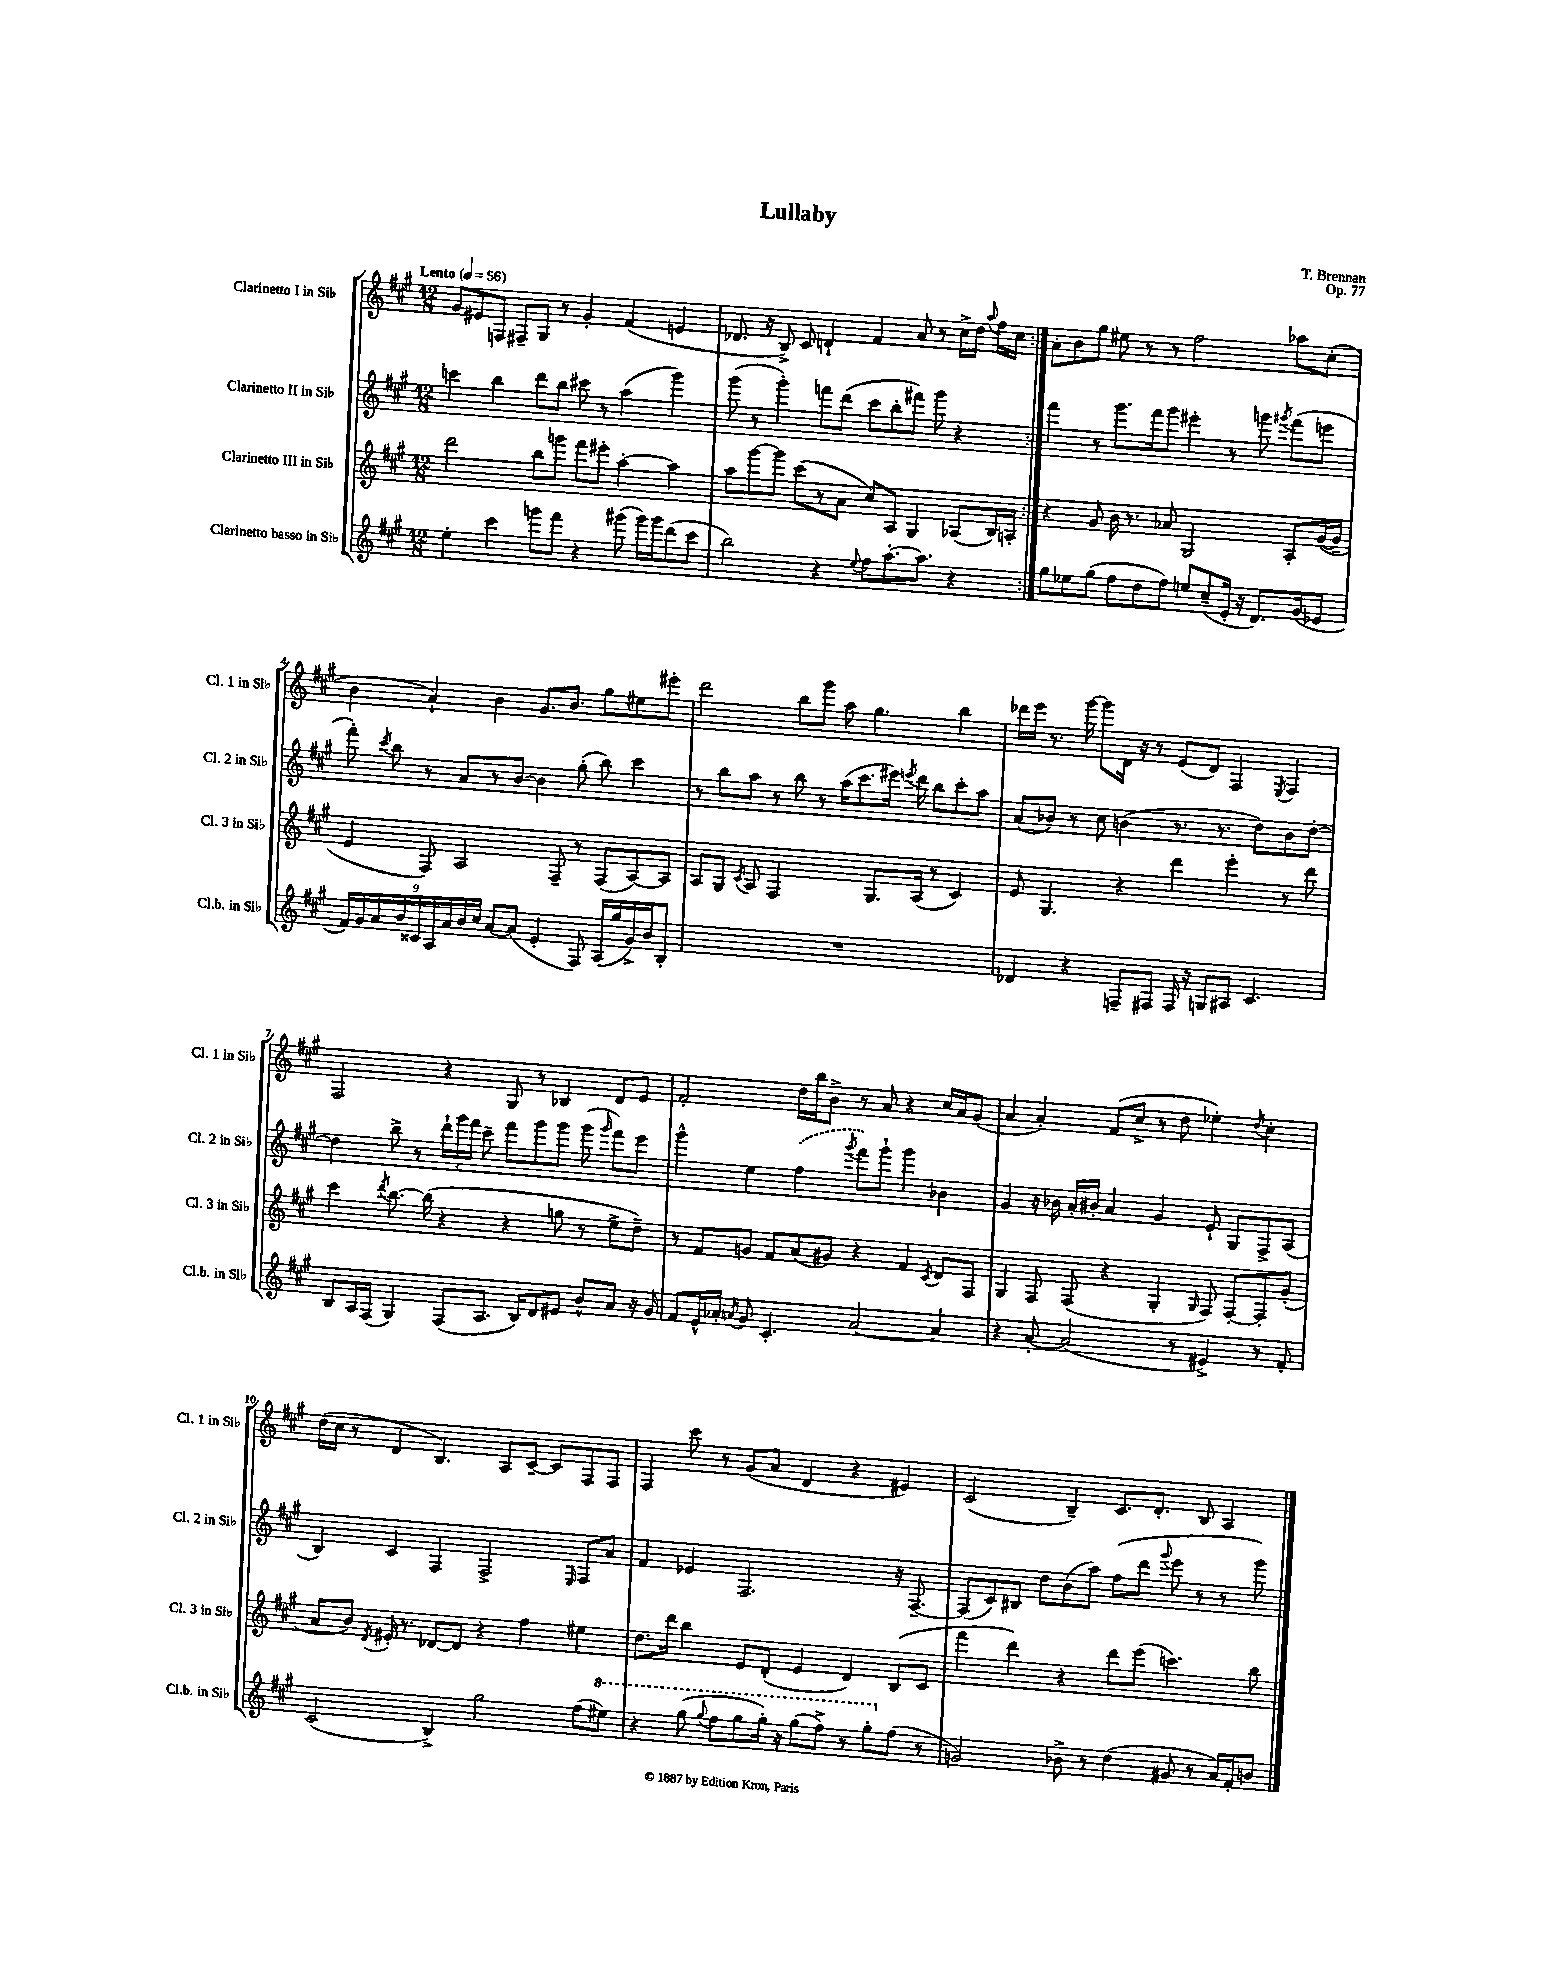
\header { title = "Lullaby" composer = "T. Brennan" opus = "Op. 77" }
<<
\new StaffGroup <<
\new Staff = "s0" \with { instrumentName = "Clarinetto I in Sib" shortInstrumentName = "Cl. 1 in Sib" } {
    \clef treble \key a \major \numericTimeSignature \time 12/8 \tempo "Lento" 4 = 56
    \autoBeamOff \repeat volta 2 { gis'8[ eis'8 f8] fis8[-- gis8] r8 gis'4-. fis'4( e'4 |
    des'8. r16 b8->) cis'8 d'4-! fis'4 a'8 r8 cis''16[-> d''16] \appoggiatura { a''8 } fis''16[ cis''16] | }
    a'8[-. b'8 gis''8] eis''8 r8 r8 fis''2 aes''8[ cis''8]-.( |
    b'4 a'4-!) b'4 gis'8.[ b'8.] gis''8[ eis''8 eis'''8]-. |
    d'''2 b''8[ gis'''8] a''8 gis''4. b''4 |
    des'''16[ e'''16] r8. gis'''16~ gis'''8[ d'16] r16 r8 e'8[( d'8]) fis4 \acciaccatura { e8 } fis4 |
    fis2 r4 gis8 r8 bes4 d'8[ e'8] |
    fis'2-. d''16[ b''16 b'8]-> r8 a'8 r4 cis''16[ a'16 gis'8]( |
    a'4 a'4-.) fis'8[( cis''8]-> r8 d''8 ees''4-.) \acciaccatura { d''8 } cis''4-. |
    d''16[( cis''16] r8 d'4 b4.) a8[ cis'8]~-- cis'8[ fis8 fis8] |
    fis4 cis'''8 r8 gis'8[( a'8] d'4 r4 eis'4) |
    cis'2( b4--) cis'8.[ d'8.]-. b8 a4 \bar "|." |
}
\new Staff = "s1" \with { instrumentName = "Clarinetto II in Sib" shortInstrumentName = "Cl. 2 in Sib" } {
    \clef treble \key a \major \numericTimeSignature \time 12/8
    \autoBeamOff \repeat volta 2 { c'''4 b''4 d'''8[ b''8] cis'''8 r8 a''4( gis'''4) |
    gis'''8( r8 gis'''4-.) f'''8[ d'''8]( cis'''8[ b''8-. fis'''8]) gis'''8 r4 | }
    fis'''4 r8 gis'''8.[ fis'''16 gis'''8] eis'''4-. r8 g'''8 \acciaccatura { gis'''8 } fis'''8[( e'''8] |
    fis'''8-.) \acciaccatura { cis'''8 } b''8 r8 a'8[ r8 b'8]~ b'4 gis''8-.( b''8) cis'''4 |
    r8 b''8[ a''8] r8 b''8 r8 a''16[( cis'''8. eis'''16]) \acciaccatura { e'''8 } d'''16 b''8[ cis'''8-. a''8] |
    a'8[( bes'8]) r8 cis''8 b'4( r8. r8. d''8[) b'8 d''8]~-. |
    d''4 b''8-> r8 \tuplet 3/2 { d'''16[-! gis'''16 fis'''16] } cis'''8-- fis'''8[ gis'''8 gis'''8] gis'''8( \grace { gis'''16 } fis'''8[) e'''8] |
    gis'''4-^ e''4 \once \slurDashed fis''4( \acciaccatura { gis'''8 } fis'''8[) gis'''8]-! gis'''4 bes'4 |
    gis'4 r16 bes'16 a'16[-. bis'16]-. a'4 gis'4 e'8-! gis8[ fis8-> a8]( |
    b4) cis'4 fis4 fis2-> \grace { e16 } fis8[ a'8] |
    fis'4 ees'4 fis2. r16 fis8.~-- |
    fis8[( cis'8) bis8] d''8[ b'8( a''8]) fis''8[( d'''8] \appoggiatura { gis'''8 } e'''8 r8 r8 gis'''8) \bar "|." |
}
\new Staff = "s2" \with { instrumentName = "Clarinetto III in Sib" shortInstrumentName = "Cl. 3 in Sib" } {
    \clef treble \key a \major \numericTimeSignature \time 12/8
    \autoBeamOff \repeat volta 2 { d'''2 b''8[ g'''8] fis'''8[ eis'''8]-. a''4~-. a''4 |
    a''8[ gis'''8~ gis'''8] cis'''8[( r8 a'8] cis''8[) a8] gis4 aes8[( b16) a16]-. | }
    r4 gis'8 b'16 r8. aes'8 gis2 a8[-. gis'16~( gis'16]-- |
    e'4 fis8) a2 fis8-- r8 fis8[( a8~) a8] |
    a8[ gis8] \acciaccatura { cis'8 } a8 fis2 gis8.[ a16]( r8 cis'4) |
    e'8 gis4. r4 d'''4 e'''4-. r8 d'''8 |
    cis'''4 \acciaccatura { d'''8 } b''8.~ b''16( r4 r4 g''8 r8 e''8[-> d''8]--) |
    r8 fis'8[ g'8] fis'8[ a'8( gis'8]) r4 fis'4 \acciaccatura { cis'8 } d'8[ fis8] |
    gis4 fis8 fis8( r4 gis4-. \grace { gis16 } fis8) fis8[~-. fis8-. gis'8]-.( |
    a'8[ b'8]) \acciaccatura { d'8 } eis'16-. r8. des'8[~ des'8] r4 fis''4 eis''4 |
    d''8.[ d'''16] b''4 e'8[ d'8]-.( e'4 d'4) b8[( cis'8] |
    fis'''4 d'''4) r4 d'''8[ e'''8]( c'''4.) b''8 \bar "|." |
}
\new Staff = "s3" \with { instrumentName = "Clarinetto basso in Sib" shortInstrumentName = "Cl.b. in Sib" } {
    \clef treble \key a \major \numericTimeSignature \time 12/8
    \autoBeamOff \repeat volta 2 { e''4-. cis'''4 g'''8[ fis'''8] r4 gis'''8( gis'''16[) gis'''16 d'''8( cis'''8] |
    b''2) r4 \appoggiatura { e''8 } fis''8[ a''8.~-. a''8.] r4 | }
    gis''8[ ees''8 gis''8]( fis''8[ d''8 fis''8]) e''8[ cis''8--( e'16]-. r16 d'8.[) gis'16( ees'8] |
    \tuplet 9/8 { fis'16[) gis'16 a'16 b'16 cisis'16 a16 a'16 b'16 cis''16] } a'8[~ a'8]( e'4-. fis8) a16[( gis''16 gis'16->) b'16 b8]-. |
    R1. |
    des'4 r4 f8[-- fis8] fis16 r16 g8[ ais8] cis'4. |
    b8[ a16 fis16]( gis4) fis8[( a8.] b16[) d'8 eis'8] b'8[-^ a'8] r16 gis'16 |
    fis'8[ e'16-^ aes'16]-. \acciaccatura { a'8 } gis'8 cis'4.-. a'2~ a'4 |
    r4 a'8~-. a'2( r8 eis'4->) r8 fis'8-. |
    cis'2( b4->) gis''2 fis''8[( \ottava #1 eis'''8]) |
    r4 gis'''8( \appoggiatura { gis'''8 } fis'''8[ gis'''8 gis'''16]-.) r16 gis'''8[( fis'''8]->) r8 gis'''8[-. \ottava #0 fis''8]( r8 |
    g'2) bes'8-> r8 d''4( gis'8 r8 a'16[) fis'16-. b'8] \bar "|." |
}
>>
>>
